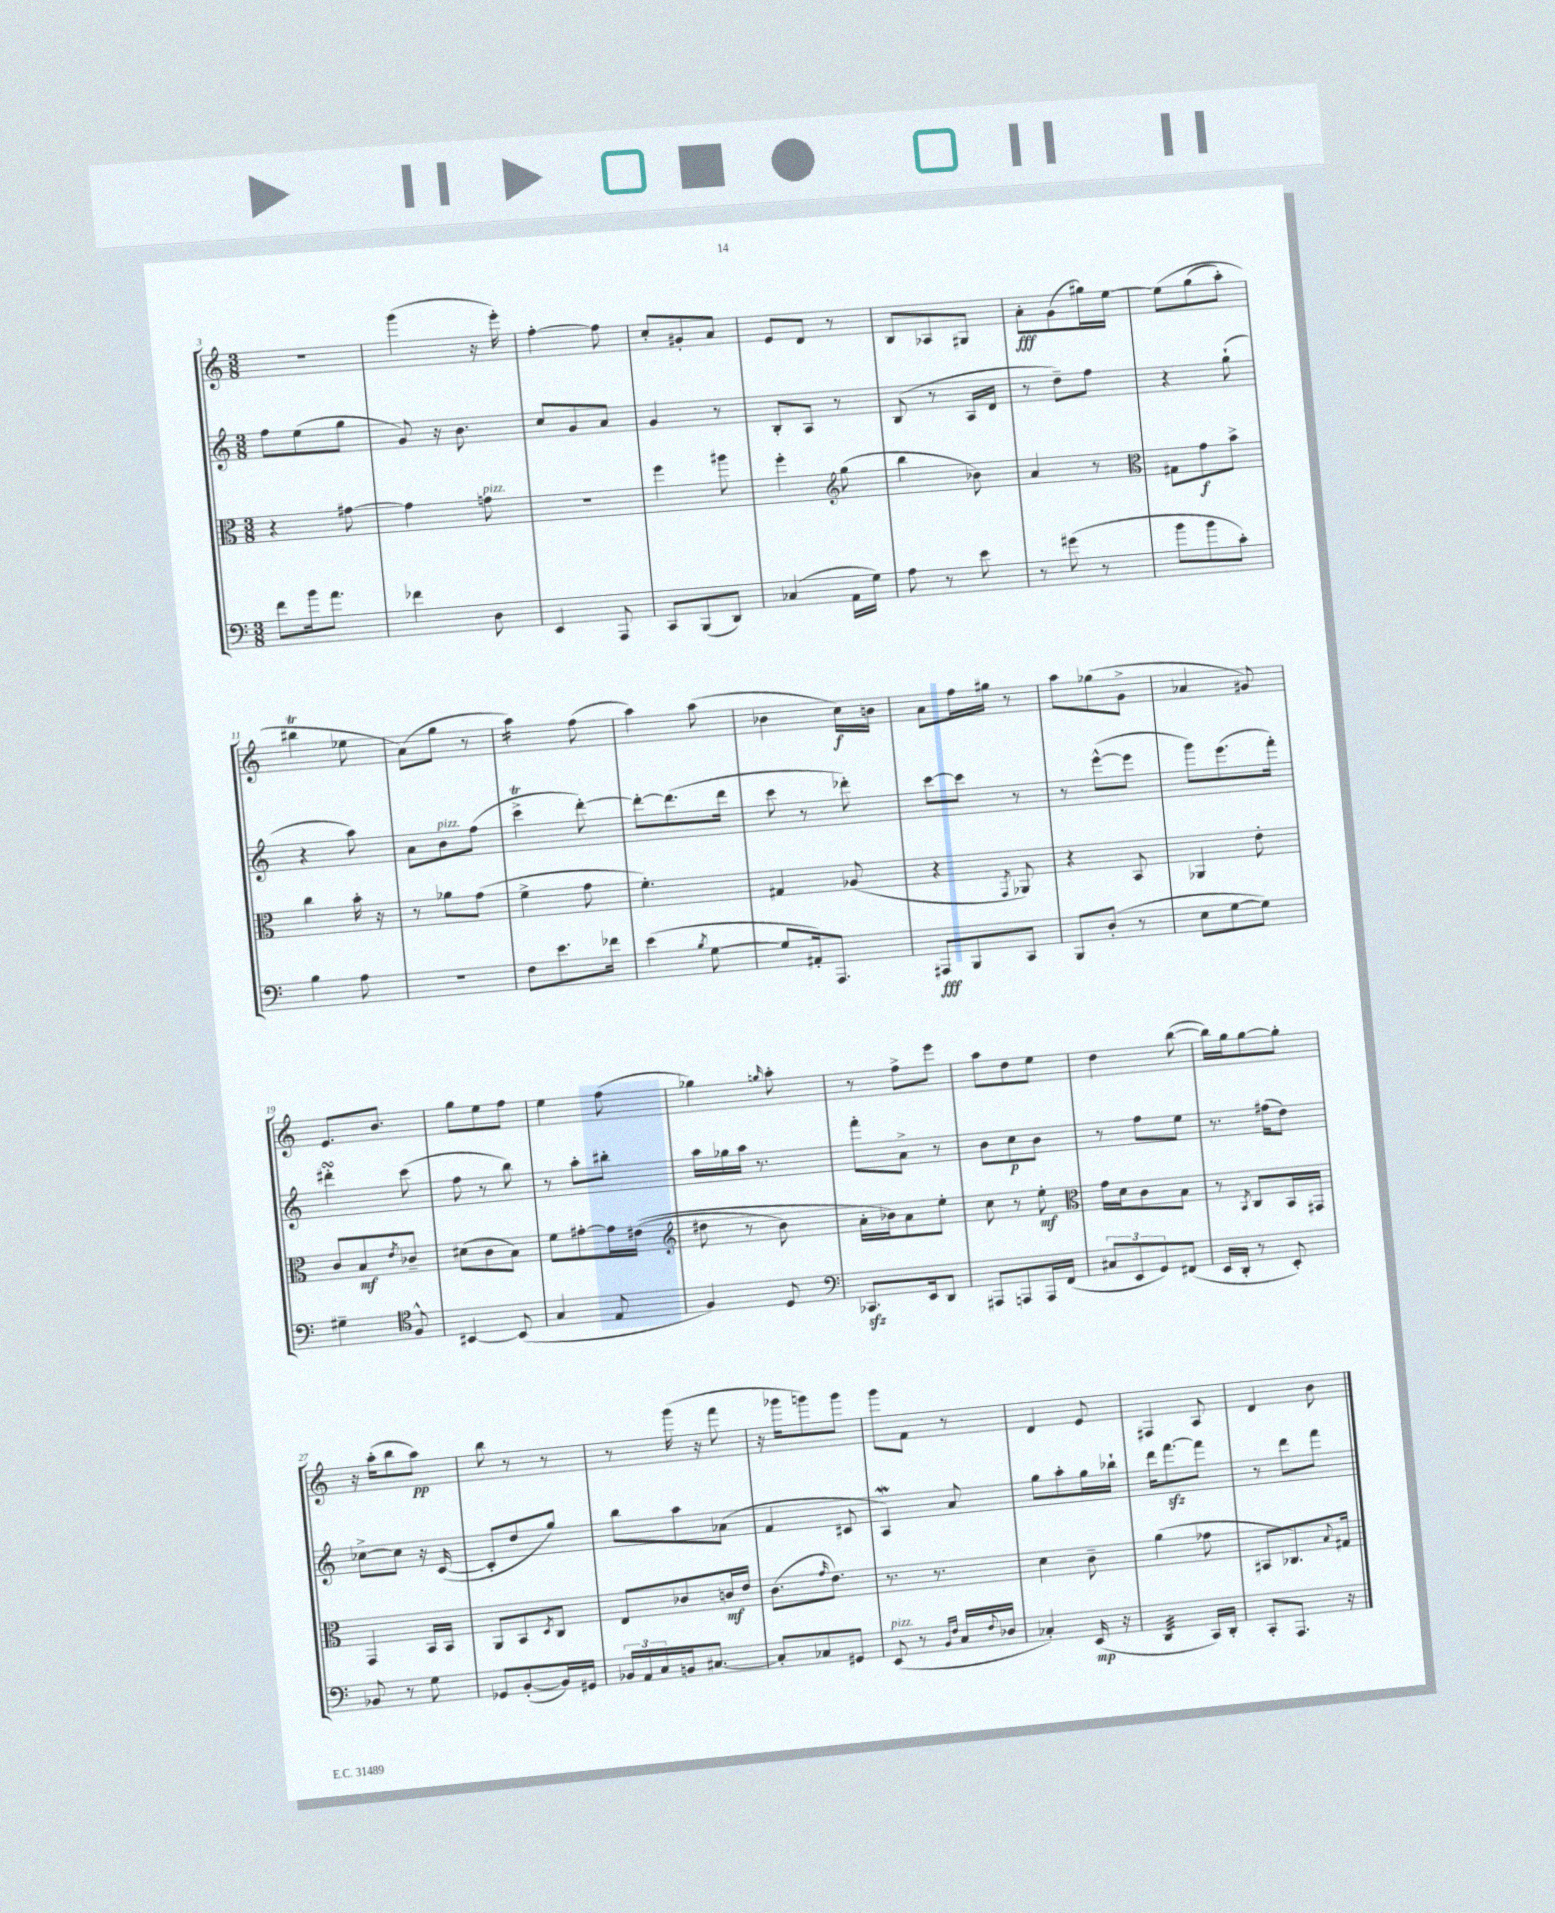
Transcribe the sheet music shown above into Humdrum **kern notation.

**kern	**kern	**kern	**kern
*staff4	*staff3	*staff2	*staff1
*clefF4	*clefC3	*clefG2	*clefG2
*k[]	*k[]	*k[]	*k[]
*M3/8	*M3/8	*M3/8	*M3/8
8f	4r	8ff	4.r
16b	.	(8ee	.
8.a	.	.	.
.	[8g#	8gg	.
=	=	=	=
4f-	4g#]	8g)	(4ggg
.	.	16r	.
.	.	8.b	.
8D	8g	.	16r
.	.	.	16eee')
=	=	=	=
4EE	4.r	8cc	[4ff'
.	.	8g	.
8AAA	.	8a	8ff]
=	=	=	=
8CC	4ff	4g	8cc'
(8BBB	.	.	8g#'
8DD)	8aa#	8r	8a
=	=	=	=
(4C-	4ff'	8B'	8e
.	.	8A	8d
*	*clefG2	*	*
16AA	(8gg	8r	8r
16G)	.	.	.
=	=	=	=
8A	4bb	(8B	8B
8r	.	8r	8A-
8e	8b-)	16A	8G#
.	.	16d	.
=	=	=	=
8r	4a	8r	8a'
(8g#	.	8dd~)	(8g
8r	8r	8ff	16gg#)
.	.	.	[16ee
=	=	=	=
*	*clefC3	*	*
8b	8G#	4r	&(8ee]
8b	8g	.	(8gg
8c')	8b^	(8gg`	8aa')
=	=	=	=
4B	4cc	4r	4bb#
8A	16b'	8aa)	8ee-
.	16r	.	.
=	=	=	=
4.r	8r	8a	(8a&)
.	8a-	8b	8gg
.	(8g	(8ff	8r
=	=	=	=
8F	4f^	4ccc^	4aa)
8.e	.	.	.
.	8g	[8ddd')	(8ff
16f-	.	.	.
=	=	=	=
(4e	4.f')	8ddd'_	4aa)
.	.	(8.ddd]	.
8qB	.	.	.
[8G	.	.	(8aa
.	.	16ddd	.
=	=	=	=
8G]	4G#	8ccc	4b-
16AA#')	.	8r	.
8.AAA	.	.	.
.	(8A-	8ddd-')	16cc)
.	.	.	16b
=	=	=	=
8AAA#	4r	[8ccc	8a
8BBB	.	8ccc]	16ff
.	.	.	16gg#
.	8qGG	.	.
8CC	8AA-)	8r	8r
=	=	=	=
8BBB	4r	8r	8aa
(8D'	.	([8eee^^	(8gg-
8r	8BB	8eee]	8g^
=	=	=	=
8E	4AA-	8ggg)	4a-
[8G	.	(8.eee	.
8G])	8e'	.	8g#)
.	.	16fff')	.
=	=	=	=
4G#~	8c	4ddd#'	8.e
.	8B	.	.
.	.	.	8.b
*clefC4	*	*	*
.	8qe	.	.
8F^^	8c-~	(8ccc	.
=	=	=	=
[4BB#	(8d#	8ff	8gg
.	8c	8r	8ee
(8BB#]	8B)	8bb)	8ff
=	=	=	=
4G	8f	8r	4ee
.	[8g#'	8aa'	.
8E	16g#]	8bb#'	(8ff
.	&((16e#	.	.
=	=	=	=
*	*clefG2	*	*
4F)	8dd#	16aa	4gg-)
.	.	16gg-	.
.	8r	16aa	.
.	.	8.r	.
.	.	.	16qqgg
8D	8b)	.	8aa'
=	=	=	=
*clefF4	*	*	*
8.CC-	16a'	8fff'	8r
.	16b-&)	.	.
.	8a	8a^	8ff^
16EE	.	.	.
8DD	8ee'	8r	8eee
=	=	=	=
8AAA#	8cc	8b	8aa
8AAA	8r	8cc	8dd
16AAA	8ee'	8b	8ee
(16FF	.	.	.
=	=	=	=
*	*clefC3	*	*
12C#	16g	8r	4dd
.	16d	.	.
12EE	.	.	.
.	8c	8ff	.
12GG)	.	.	.
(8FF#	8B	8ee	([8bb
=	=	=	=
16EE	8r	8.r	16bb])
16DD'	.	.	16gg
.	8qBB	.	.
8r	8C	.	[8gg
.	.	(16ff#	.
8EE')	16BB	8dd)	8gg']
.	16GG#	.	.
=	=	=	=
8BB-	4GG	[8cc-^	16r
.	.	.	(16aa'
8r	.	8cc-]	8bb
8G	16BB	16r	8aa)
.	16BB	([16c	.
=	=	=	=
8GG-	8AA	8c']	8bb
([8BB'	8BB	8dd	8r
.	8qD	.	.
16BB])	8C	8gg)	8r
16GG#	.	.	.
=	=	=	=
24BB-	8E	8bb	8r
24AA	.	.	.
24C	.	.	.
16BB	8c-	8aa	(16ggg
[8.C#	.	.	16r
.	16c	(8a-	8fff
.	16e	.	.
=	=	=	=
8C#']	(8.c	4f	16r
.	.	.	16ggg-
8C-	.	.	8ggg)
.	16qqg	.	.
.	8.e)	.	.
8GG#	.	8c#	8ggg
=	=	=	=
(8EE	8.r	4A)	8ggg
8r	.	.	8f
.	8.r	.	.
16qqBB	.	.	.
16qqF	.	.	.
16C	.	8a	8r
8qqF	.	.	.
16D-	.	.	.
=	=	=	=
4C-')	4d	8gg	4d
.	.	8aa'	.
(16EE	8c~	16gg	8e
16r	.	16bb-`	.
=	=	=	=
4DD	(4a	16ddd	4F#
.	.	[8.fff	.
16CC)	8g-	8fff]	8A
16DD'	.	.	.
=	=	=	=
8CC'	8BB#	8r	4d
8.AAA	8.C-)	8ddd	.
.	.	8fff	8b
.	8qqB	.	.
16r	16G#	.	.
==	==	==	==
*-	*-	*-	*-
